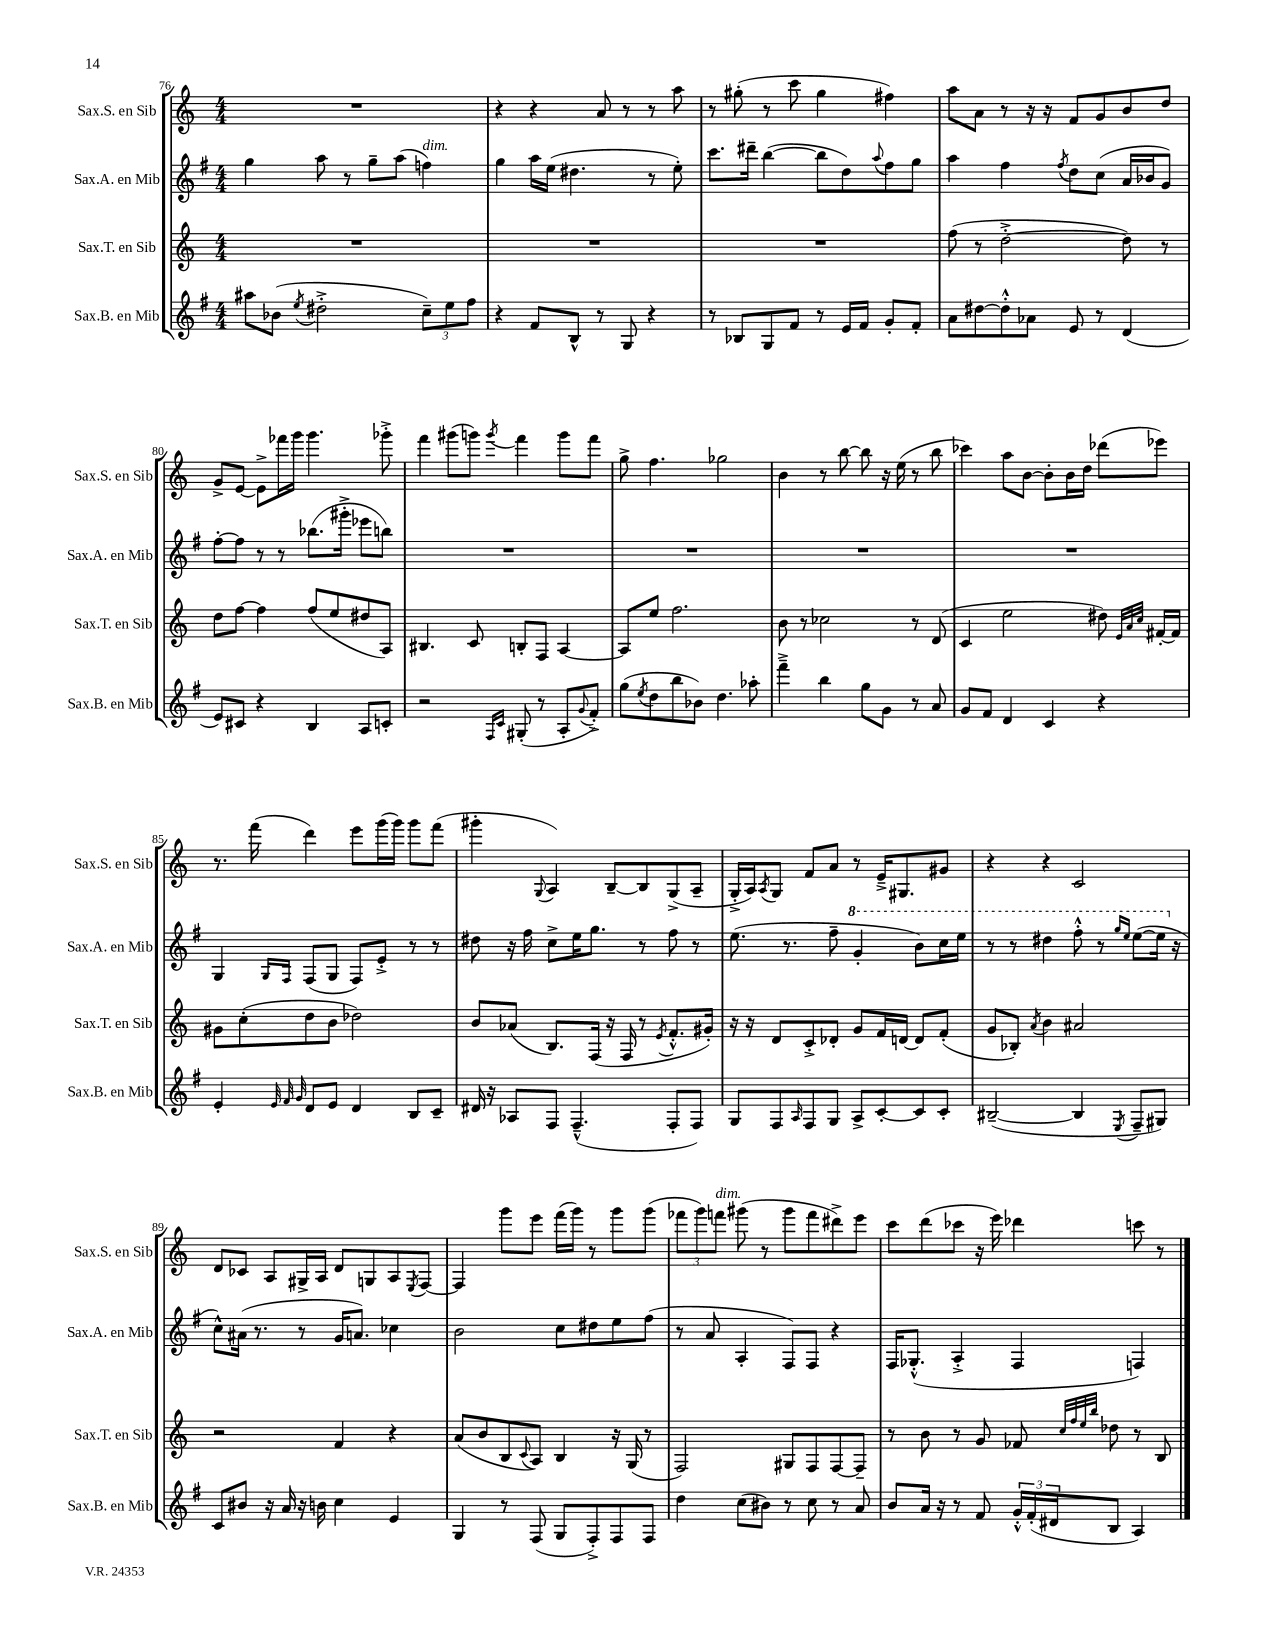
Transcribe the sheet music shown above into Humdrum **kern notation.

**kern	**kern	**kern	**kern
*part4	*part3	*part2	*part1
*staff4	*staff3	*staff2	*staff1
*I"Sax.B. en Mib	*I"Sax.T. en Sib	*I"Sax.A. en Mib	*I"Sax.S. en Sib
*I'Sax.B. en Mib	*I'Sax.T. en Sib	*I'Sax.A. en Mib	*I'Sax.S. en Sib
*clefG2	*clefG2	*clefG2	*clefG2
*k[f#]	*k[]	*k[f#]	*k[]
*M4/4	*M4/4	*M4/4	*M4/4
=76	=76	=76	=76
8aa#X\L	1r	4gg\	1r
(8b-X\J	.	.	.
8qee/	.	.	.
2dd#X'^\	.	8aa\	.
.	.	8r	.
.	.	8gg~\L	.
.	.	(8aa\J	.
!	!	!LO:TX:a:i:t=dim.	!
12cc~\L)	.	4ffn\)	.
12ee\	.	.	.
12ff#\J	.	.	.
=77	=77	=77	=77
4r	1r	4gg\	4r
8f#/L	.	16aa\LL	4r
.	.	(16ee\JJ	.
8B^^/J	.	4.dd#X\	.
8r	.	.	8a/
8G/	.	.	8r
4r	.	8r	8r
.	.	8ee'\)	8aa\
=78	=78	=78	=78
8r	1r	8.ccc\L	8r
8B-X/L	.	.	(8gg#X'\
.	.	16ddd#X~\Jk	.
8G/	.	([4bb\	8r
8f#/J	.	.	8ccc\
8r	.	8bb\L]	4gg#\
16e/LL	.	8dd\)	.
16f#/JJ	.	.	.
.	.	8qqaa/	.
8g'/L	.	8ff#\	4ff#X\)
8f#'/J	.	8gg\J	.
=79	=79	=79	=79
8a\L	(8ff\	4aa\	8aa\L
[8dd#X\	8r	.	8a\J
8dd#'^^\]	[2dd'^\	4ff#\	8r
8a-X\J	.	.	16r
.	.	.	16r
.	.	8qff#/	.
8e/	.	8dd\L	8f/L
8r	.	(8cc\J	8g/
(4d/	8dd\])	16a/LL	8b/
.	.	16b-X/J	.
.	8r	8g/J)	8dd/J
!!LO:LB:g=z
=80	=80	=80	=80
8e/L)	8dd\L	[8ff#'\L	8g^/L
8c#X/J	[8ff\J	8ff#\J]	[8e/J
4r	4ff\]	8r	8e^\L]
.	.	8r	16fff-X\L
.	.	.	16ggg\JJ
4B/	(8ff/L	(8.bb-X\L	4.ggg\
.	8ee/	.	.
.	.	16ggg#X'^\Jk	.
8A/L	8dd#X/	8eee-X\L	.
8cn'/J	8A/J)	8bbn\J)	8ggg-X'^\
=81	=81	=81	=81
2r	4.B#X/	1r	4fff\
.	.	.	(8ggg#X\L
.	8c/	.	8gggn\J)
16qqF#/LL	.	.	.
16qqc/JJ	.	.	8qggg/
(8G#X'/	8Bn'/L	.	4fff\
8r	8F/J	.	.
8A'/L	[4A/	.	8ggg\L
8qqg/	.	.	.
8f#'^/J)	.	.	8fff\J
=82	=82	=82	=82
(8gg\L	8A/L]	1r	8gg^\
8qee/	.	.	.
8dd\	8ee/J	.	4.ff\
8bb\	2.ff\	.	.
8b-X\J)	.	.	.
4.dd\	.	.	2gg-X\
8aa-X'\	.	.	.
=83	=83	=83	=83
4fff#~^\	8b\	1r	4b\
.	8r	.	.
4bb\	2cc-X\	.	8r
.	.	.	[8bb\
8gg\L	.	.	8bb\]
8g\J	.	.	16r
.	.	.	(16ee\
8r	8r	.	8r
8a/	(8d/	.	8bb\
=84	=84	=84	=84
8g/L	4c/	1r	4ccc-X\)
8f#/J	.	.	.
4d/	2ee\	.	8aa\L
.	.	.	[8b\J
4c/	.	.	8b'\L]
.	.	.	16b\L
.	.	.	16dd\JJ
4r	8dd#X\)	.	(8ddd-X\L
.	32qqe/LLL	.	.
.	32qqa/	.	.
.	32qqcc/JJJ	.	.
.	[16f#X'/LL	.	8eee-X\J)
.	16f#/JJ]	.	.
!!LO:LB:g=z
=85	=85	=85	=85
4e'/	8g#X\L	4G/	8.r
.	(8cc'\	.	.
.	.	.	(16fff\
32qqe/	.	.	.
32qqf#/	.	16qqG/LL	.
32qqg/	.	16qqF#/JJ	.
8d/L	8dd\	(8F#/L	4ddd\)
8e/J	8b\J	8G/J	.
4d/	2dd-X\)	8F#/L)	8eee\L
.	.	8e'^/J	(16ggg\L
.	.	.	16ggg\JJ)
8B/L	.	8r	8ggg\L
8c~/J	.	8r	(8fff\J
=86	=86	=86	=86
16d#X/	8b/L	8dd#X\	4ggg#X'\
16r	.	.	.
8A-X/L	(8a-X/J	16r	.
.	.	16ff#\	.
.	.	.	8qqG/
8F#/J	8.B/L)	8cc^\L	4A/)
(4.F#~^^/	.	16ee\K	.
.	(16F/Jk	8.gg\J	.
.	16r	.	[8B~/L
.	16F/	.	.
.	8r	8r	8B/]
.	8qe/	.	.
8F#'/L	8.f'^^/L	8ff#\	(8G^/
8F#/J)	.	8r	8A~/J
.	16g#X'/Jk)	.	.
=87	=87	=87	=87
8G/L	16r	(8.ee\	16G'^/LL
.	16r	.	16A/J)
.	.	.	8qA/
8F#/	8d/L	.	8G/J
.	.	8.r	.
16qqA/	.	.	.
8F#/	8c'^/	.	8f/L
8G/J	8d-X'/J	8ff#~\	8a/J
*	*	*8va	*
8A^/L	8g/L	4gg'/	8r
[8c'/	16f/L	.	16e~^/KL
.	[16dn/JJ	.	8.G#X/
8c/]	8d/L]	8bb\L)	.
8c'/J	(8f'/J	16ccc\L	8g#X/J
.	.	16eee\JJ	.
=88	=88	=88	=88
([2B#X~/	8g/L	8r	4r
.	8B-X'/J)	8r	.
.	8qa/	.	.
.	4b\	4ddd#X\	4r
4B#/]	2a#X/	8fff#'^^\	2c/
.	.	8r	.
.	.	16qqggg/LL	.
8qE/	.	16qqeee/JJ	.
8F#~/L	.	([8eee\L	.
8G#X/J)	.	16eee\Jk]	.
*	*	*X8va	*
.	.	16r	.
!!LO:LB:g=z
=89	=89	=89	=89
8c/L	2r	8cc^^\L)	8d/L
8b#X/J	.	(16a#X\Jk	8c-X/J
.	.	8.r	.
16r	.	.	8A/L
16a/	.	.	.
16r	.	8r	16G#X^/L
16bn\	.	.	16A/JJ
4cc\	4f/	16g/KL	8d/L
.	.	8.an/J)	.
.	.	.	8Gn/
4e/	4r	4cc-X\	8A/
.	.	.	8qE/
.	.	.	[8F/J
=90	=90	=90	=90
4G/	(8a/L	2b\	4F/]
.	8b/	.	.
8r	8B/	.	8ggg\L
.	8qqc/	.	.
(8F#/	8A/J)	.	8eee\J
8G/L	4B/	8cc\L	(16fff\LL
.	.	.	16ggg\JJ)
8F#'^/)	.	8dd#X\	8r
8F#/	16r	8ee\	8ggg\L
.	(16G/	.	.
8F#/J	8r	(8ff#\J	(8ggg\J
=91	=91	=91	=91
4dd\	2F/)	8r	12fff-X\L
.	.	.	12ggg\)
.	.	8a/	.
!	!	!	!LO:TX:a:i:t=dim.
.	.	.	12fffn\J
(8cc\L	.	4A'/	(8ggg#X\
8b#X\J)	.	.	8r
8r	8G#X/L	8F#/L)	8ggg#\L
8cc\	8F/	8F#/J	8fff\
8r	[8F/	4r	8ddd#X^\)
8a/	8F~/J]	.	8eee\J
=92	=92	=92	=92
8b/L	8r	16F#/KL	8ccc\L
.	.	(8.G-X'^^/J	.
16a/Jk	8b\	.	(8ddd\
16r	.	.	.
8r	8r	4A'^/	8ccc-X\J
8f#/	8g/	.	16r
.	.	.	16eee\)
24g'^^/LL	8f-X/	4F#/	4ddd-X\
(24f#'/	.	.	.
24d#X/J	.	.	.
.	32qqcc/LLL	.	.
.	32qqff/	.	.
.	32qqee/	.	.
.	32qqbb/JJJ	.	.
8B/J	8dd-X\	.	.
4A/)	8r	4Fn/)	8cccn\
.	8B/	.	8r
==	==	==	==
*-	*-	*-	*-
